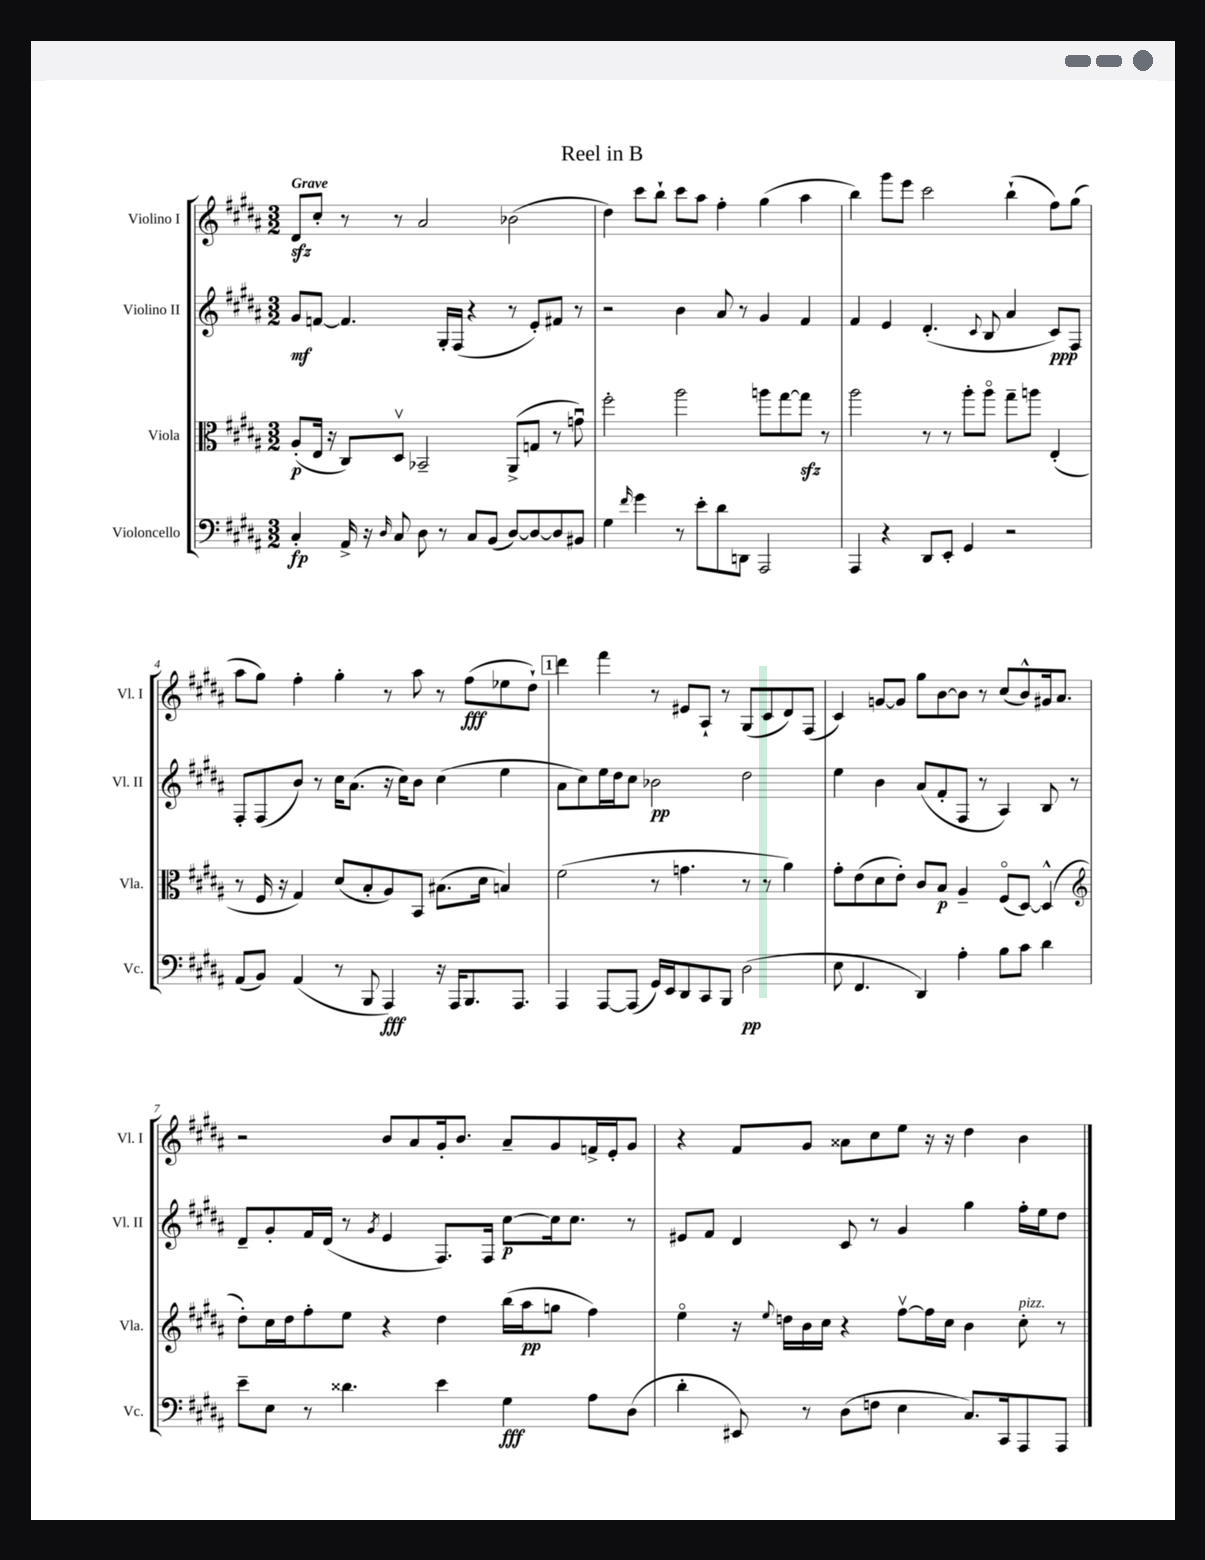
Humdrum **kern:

**kern	**kern	**kern	**kern
*staff4	*staff3	*staff2	*staff1
*clefF4	*clefC3	*clefG2	*clefG2
*k[f#c#g#d#a#]	*k[f#c#g#d#a#]	*k[f#c#g#d#a#]	*k[f#c#g#d#a#]
*M3/2	*M3/2	*M3/2	*M3/2
4C#'/	(8A#'/L	8g#/L	8d#/L
.	16E/Jk	[8f/J	8cc#'/J
.	16r	.	.
16AA#^/	8C#/L)	4.f/]	8r
16r	.	.	.
16qqD#/	.	.	.
8C#/	8D#v/J	.	8r
8D#\	2BB-~/	.	2a#/
8r	.	16G#'/LL	.
.	.	(16F#/JJ	.
8C#/L	.	4r	.
(8BB/J	.	.	.
[8D#/L)	(8AA#^/L	8r	(2b-\
8D#/_	8G/J	8e'/L)	.
8D#/]	8r	8f#/J	.
8BB#/J	8gu\)	8r	.
=	=	=	=
4G#\	2ff#'\	2r	4dd#\)
16qqf#/	.	.	.
4g#\	.	.	8ccc#\L
.	.	.	8bb`\J
8r	2aa#\	4b\	8ccc#\L
8e'\L	.	.	8aa#\J
8d#\	.	8a#/	4ff#'\
8DD\J	.	8r	.
2AAA#/	8aa\L	4g#/	(4gg#\
.	[8gg#\	.	.
.	8gg#\]J	4f#/	4aa#\
.	8r	.	.
=	=	=	=
4AAA#/	2aa#\	4f#/	4bb\)
4r	.	4e/	8ggg#\L
.	.	.	8eee\J
8DD#/L	8r	(4.d#'/	2ccc#\
8EE'/J	8r	.	.
4GG#/	8aa#'\L	.	.
.	.	8qqc#/	.
.	8aa#o\J	8B/	.
2r	8gg#~\L	4a#/	(4bb`\
.	8aa\J	.	.
.	(4E'/	8c#/L)	8ff#\L)
.	.	8F#/J	(8gg#\J
=	=	=	=
(8AA#/L	8r	8F#'/L	8aa#\L
8BB/J)	16F#/	(8F#/	8gg#\J)
.	16r	.	.
(4AA#/	4G#/)	8b/J)	4ff#'\
.	.	8r	.
8r	(8d#/L	16cc#\LK	4gg#'\
.	.	(8.a#\J	.
8BBB/	8B'/	.	.
4AAA#/)	8A#/)	16r	8r
.	.	16cc#\LK)	.
.	8BB/J	8b\J	8aa#\
16r	(8.B#\L	(4cc#\	8r
16AAA#/LK	.	.	.
8.BBB/	.	.	(8ff#\L
.	16d#\Jk	.	.
.	4B/)	4ee\	8ee-\
8.AAA#/J	.	.	.
.	.	.	8dd#`\J)
=	=	=	=
4AAA#/	(2f#\	8a#\L	4ddd#\
.	.	8cc#\)	.
[8AAA#/L	.	16ee\L	4fff#\
.	.	16dd#\J	.
(8AAA#/]J	.	8cc#\J	.
16GG#/LL)	8r	2b-\	8r
16EE/J	.	.	.
8DD#/	4.g\	.	8e#/L
8CC#/	.	.	8A#`/J
8BBB/J	.	.	8r
(2D#\	8r	2dd#\	(8G#/L
.	8r	.	8c#/
.	4a#\)	.	8d#/)
.	.	.	(8F#/J
=	=	=	=
8E\	8g#'\L	4ee\	4c#/)
4.FF#/	(8e\	.	.
.	8d#\	4b\	[8g/L
.	8e'\J)	.	8g/]J
4DD#/)	8c#/L	(8a#/L	8gg#\L
.	8B/J	8f#'/	[8b\
4A#'\	4A#~/	8F#/J	8b\]J
.	.	8r	8r
8B\L	(8F#o/L	4A#/)	(8cc#/L
8c#\J	[8D#/J)	.	8b^^/)
4d#\	(4D#^^/]	8B/	16g#/k
.	.	.	8.a#/J
.	.	8r	.
=	=	=	=
*	*clefG2	*	*
8e~\L	8dd#'\L)	8d#~/L	2r
8E\J	16cc#\L	8g#'/	.
.	16dd#\J	.	.
8r	8ff#'\	16f#/L	.
.	.	(16d#/JJ	.
4.d##\	8ee\J	8r	.
.	.	8qg#/	.
.	4r	4e/	8b/L
.	.	.	8a#/
4e\	4dd#\	8.F#/L)	16g#'/k
.	.	.	8.b/J
.	.	16F#/Jk	.
4G#\	(16bb\LL	[8cc#\L	8a#~/L
.	16aa#\J	.	.
.	8gg\J	16cc#\]k	8g#/
.	.	8.cc#\J	.
8A#\L	4ff#\)	.	16f^/L
.	.	.	16e'/J
(8D#\J	.	8r	8g#/J
=	=	=	=
4d#'\	4eeo\	8e#/L	4r
.	.	8f#/J	.
8EE#/)	16r	4d#/	8f#/L
.	8qqee/	.	.
.	16dd\LL	.	.
8r	16b\	.	8g#/J
.	16cc#\JJ	.	.
(8D#\L	4r	8c#/	8a##\L
8F\J	.	8r	8cc#\
4E\	[8ff#v\L	4g#/	8ee\J
.	16ff#\]L	.	16r
.	16cc#\JJ	.	16r
8.C#/L)	4b\	4gg#\	4dd#\
16CC#/k	.	.	.
8AAA#/	8cc#'\	16ff#'\LL	4b\
.	.	16ee\J	.
8AAA#/J	8r	8dd#\J	.
==	==	==	==
*-	*-	*-	*-
